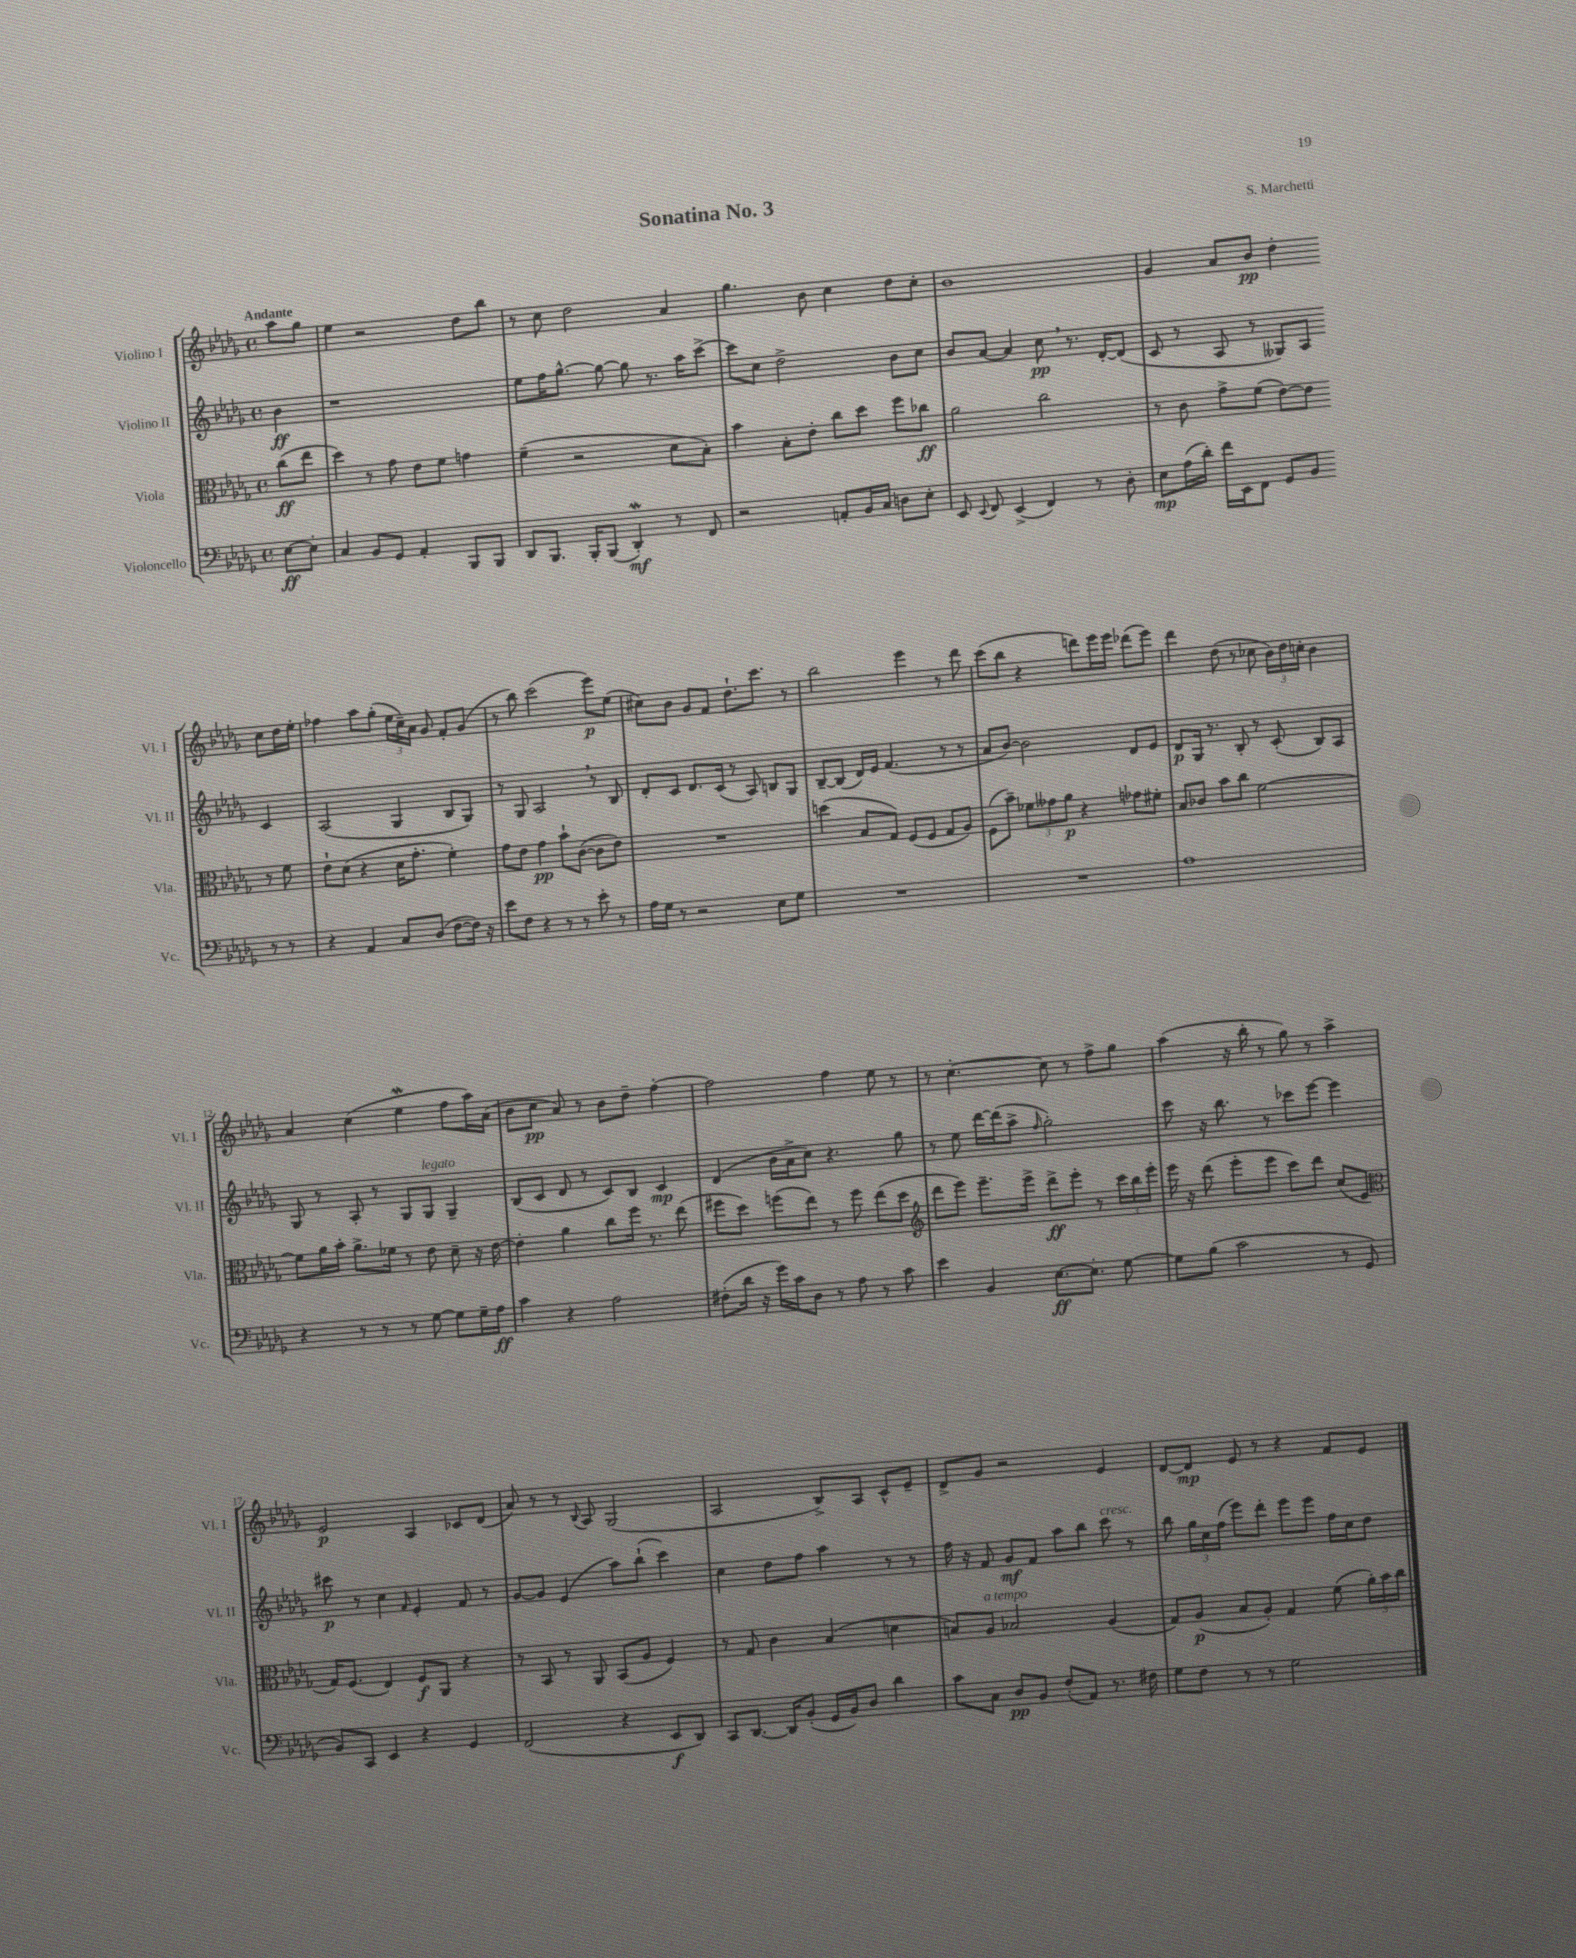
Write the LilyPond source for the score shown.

\header { title = "Sonatina No. 3" composer = "S. Marchetti" }
<<
\new StaffGroup <<
\new Staff = "s0" \with { instrumentName = "Violino I" shortInstrumentName = "Vl. I" } {
    \clef treble \key des \major \defaultTimeSignature \time 4/4 \partial 4 \tempo "Andante"
    \autoBeamOff aes''8[ ges''8] |
    ees''4 r2 des''8[ bes''8] |
    r8 c''8 des''2 aes'4 |
    ges''4. bes'8 c''4 des''8[ c''8]-. |
    bes'1 |
    ges'4 aes'8[ bes'8]\pp des''4-. c''8[ des''16 ees''16]-. |
    fes''4 aes''8[ ges''8]-.( \tuplet 3/2 { ees''16[ c''16--) aes'16] } ges'8 f'8[-. ges'8]( |
    r8 bes''8) c'''2( ees'''8[\p) ees''8]( |
    cis''8[) bes'8] ges'8[ f'8] des''8.[-! c'''8.] r8 |
    bes''2 ees'''4 r8 des'''8 |
    c'''8[( bes''8] r4 d'''8[) ees'''16 ees'''16] des'''8[( ees'''8]) |
    des'''4 des''8( r8 ces''8 \tuplet 3/2 { bes'16[) des''16 c''16]-. } bes'4 |
    aes'4 c''4( ees''4\mordent f''8[ aes''16) aes'16]( |
    bes'8[ c''8]\pp aes'8) r8 bes'8[ des''8]-- f''4~-. |
    f''2 f''4 ees''8 r8 |
    r8 c''4.~-. c''8 r8 f''8[-> ges''8] |
    aes''4( r16 bes''16-. r8 ges''8) r8 aes''4-> |
    ees'2\p aes4 ces'8[ des'8]( |
    aes'8) r8 r8 \appoggiatura { bes8 } aes8 ges2( |
    aes2 bes8[->) aes8] c'8[-^ ees'8]-- |
    des'8[-> ges'8] r2 ees'4 |
    des'8[~ des'8]\mp ees'8 r8 r4 f'8[ ees'8] \bar "|." |
}
\new Staff = "s1" \with { instrumentName = "Violino II" shortInstrumentName = "Vl. II" } {
    \clef treble \key des \major \defaultTimeSignature \time 4/4 \partial 4
    \autoBeamOff bes'4\ff |
    r1 |
    ees''8[ f''16 ges''8.]~-^ ges''8~ ges''8 r8. aes''16[ c'''8]~-> |
    c'''8[ c''8] des''2-> bes'8[ c''8] |
    bes'8[ aes'8]~ aes'4 c''8\pp \breathe r8. des'16[~-. des'8]( |
    c'8 r8 aes8 r8 geses8[) aes8] c'4 |
    aes2( ges4 bes8[ ges8]) |
    r8 ges8 aes2 \breathe r8 bes8 |
    des'8[-. c'8] des'8.[ c'16]( r8 aes8) b8[ ges8] |
    bes8[~-- bes8]( des'16[) ees'16] f'4.( r8 r8 |
    aes'8[ bes'8]~) bes'2 des'8[ ees'8] |
    des'8[\p ges16] r8. bes8-. r8 c'8-.( bes8[) aes8] |
    ges8 r8 aes8-. r8 ges8[ ges8]^\markup { \italic "legato" } ges4-- |
    bes8[( c'8] des'8 r8 c'8[) bes8] c'4\mp |
    des'4( bes'16[ aes'16-> c''8]) r4. ges''8 |
    r8 ees''8 des'''16[~ des'''16( aes''8]-> \grace { f''16 } ges''2-.) |
    c'''8 r16 bes''8. r8 ces'''8[ ees'''8]~ ees'''4 |
    cis'''8\p r8 c''4 \grace { f'16 } ees'4-. f'8 r8 |
    ges'8[~ ges'8] ees'4( aes''8[) bes''8]-!( c'''4) |
    c''4 des''8[ f''8] aes''4 r8 r8 |
    f''16 r16 f'8 ges'8[\mf f'8] aes''8[ bes''8] c'''8^\markup { \italic "cresc." } r8 |
    bes''8 \tuplet 3/2 { ges''16[ c''16 f''16]( } ees'''8[) des'''8]-. ees'''8[ ees'''8] f''16[ c''16 des''8] \bar "|." |
}
\new Staff = "s2" \with { instrumentName = "Viola" shortInstrumentName = "Vla." } {
    \clef alto \key des \major \defaultTimeSignature \time 4/4 \partial 4
    \autoBeamOff c''8[\ff( ees''8] |
    des''4) r8 ges'8 ees'8[ f'8] g'4 |
    f'4--( r2 des'8[ bes8]-.) |
    bes'4 bes8[-. ees'8]-. c''8[ des''8] f''8[ ces''8]\ff |
    aes'2 c''2 |
    r8 c'8 ges'8[-> f'8]( ees'8[~) ees'8] r8 f'8 |
    ees'8[-! des'8]( r4 des'16[ ges'8.]-. f'4-.) |
    ges'8[ ees'8] ges'4\pp bes'8[-! c'8]~( c'8[ ees'8]) |
    R1 |
    d''4( bes8[ ges8]) f8[( f8] ges8[ aes8]) |
    f8[( bes'8]--) \tuplet 3/2 { fes'8[ geses'8 aes'8]\p } r4 ges'8[ fis'8]-. |
    bes8[ ces'8] bes'8[ c''8] f'2~ |
    f'8[ aes'16 bes'16]-. aes'8.[-> fes'16] r8 ees'8 des'8-- r16 ees'16~ |
    ees'4-. aes'4 c''8[ f''16] r8. ees''8( |
    fis''8[ des''8]) f''8[( ees''8]) r8 f''8 ees''8[( des''8] |
    \clef treble des'''8[ ees'''8]) ees'''8.[-- ees'''16]-> des'''8[->\ff ees'''8]-. r8 \tuplet 3/2 { c'''16[ bes''16 ees'''16]-. } |
    ees'''16 r16 des'''8( ees'''8[-. ees'''8] c'''8[) des'''8] c''8[( ees'8] |
    \clef alto ges16[) f8.]( ees4) f8[\f aes,8] r4 |
    r8 bes,8 r8 aes,8 bes,8[( aes8] f4) |
    r8 ges8 c'4 bes4( d'4 |
    b8[) aes8]^\markup { \italic "a tempo" } bes2 aes4( |
    ges8[) aes8]\p( bes8[ aes8]-.) ges4 f'8( \tuplet 3/2 { aes'16[-.) bes'16 c''16] } \bar "|." |
}
\new Staff = "s3" \with { instrumentName = "Violoncello" shortInstrumentName = "Vc." } {
    \clef bass \key des \major \defaultTimeSignature \time 4/4 \partial 4
    \autoBeamOff ees8[~\ff ees8]-. |
    c4 bes,8[ ges,8] aes,4-. bes,,8[ bes,,8] |
    des,8[ bes,,8.] bes,,16[-. bes,,8]( des,4-.\mordent\mf) r8 f,8 |
    r2 a,8[-. bes,16 c16] d8[ ees8]-. |
    ees,8 \appoggiatura { ees,8 } f,8 ees,4->( f,4) r8 des8-. |
    ees8[\mp aes16( des'16]-.) f'16[ ees,16 f,8] ges,8[ bes,8] r8 r8 |
    r4 aes,4 c8[ des8]( f8[~ f16]) r16 |
    ees'8[ f8] r4 r8 r8 ees'8-. r8 |
    aes16[ ges16] r8 r2 ees8[ ges8] |
    R1 |
    R1 |
    aes1 |
    r4 r8 r8 r8 ges8~ ges8[ ges16-- aes16]\ff |
    c'4 r4 aes2 |
    fis8[-.( des'16] r16 ges'16[) c'16 des8] r8 aes8 r8 c'8 |
    ees'4 bes,4 ees8.[~\ff ees8.]-. ges8~ |
    ges8[ bes8]( c'2 r8 ges,8 |
    bes,8[) c,8] ees,4 r4 ges,4 |
    f,2( r4 ees,8[\f des,8]) |
    c,8[ des,8.]~ des,16[ bes,8]-.( ges,16[ bes,16) des8] des'4 |
    c'8[ c8] des8[\pp bes,8] f8[-.( aes,8]) r8. fis16 |
    ges8[ f8] r8 r8 ges2 \bar "|." |
}
>>
>>
